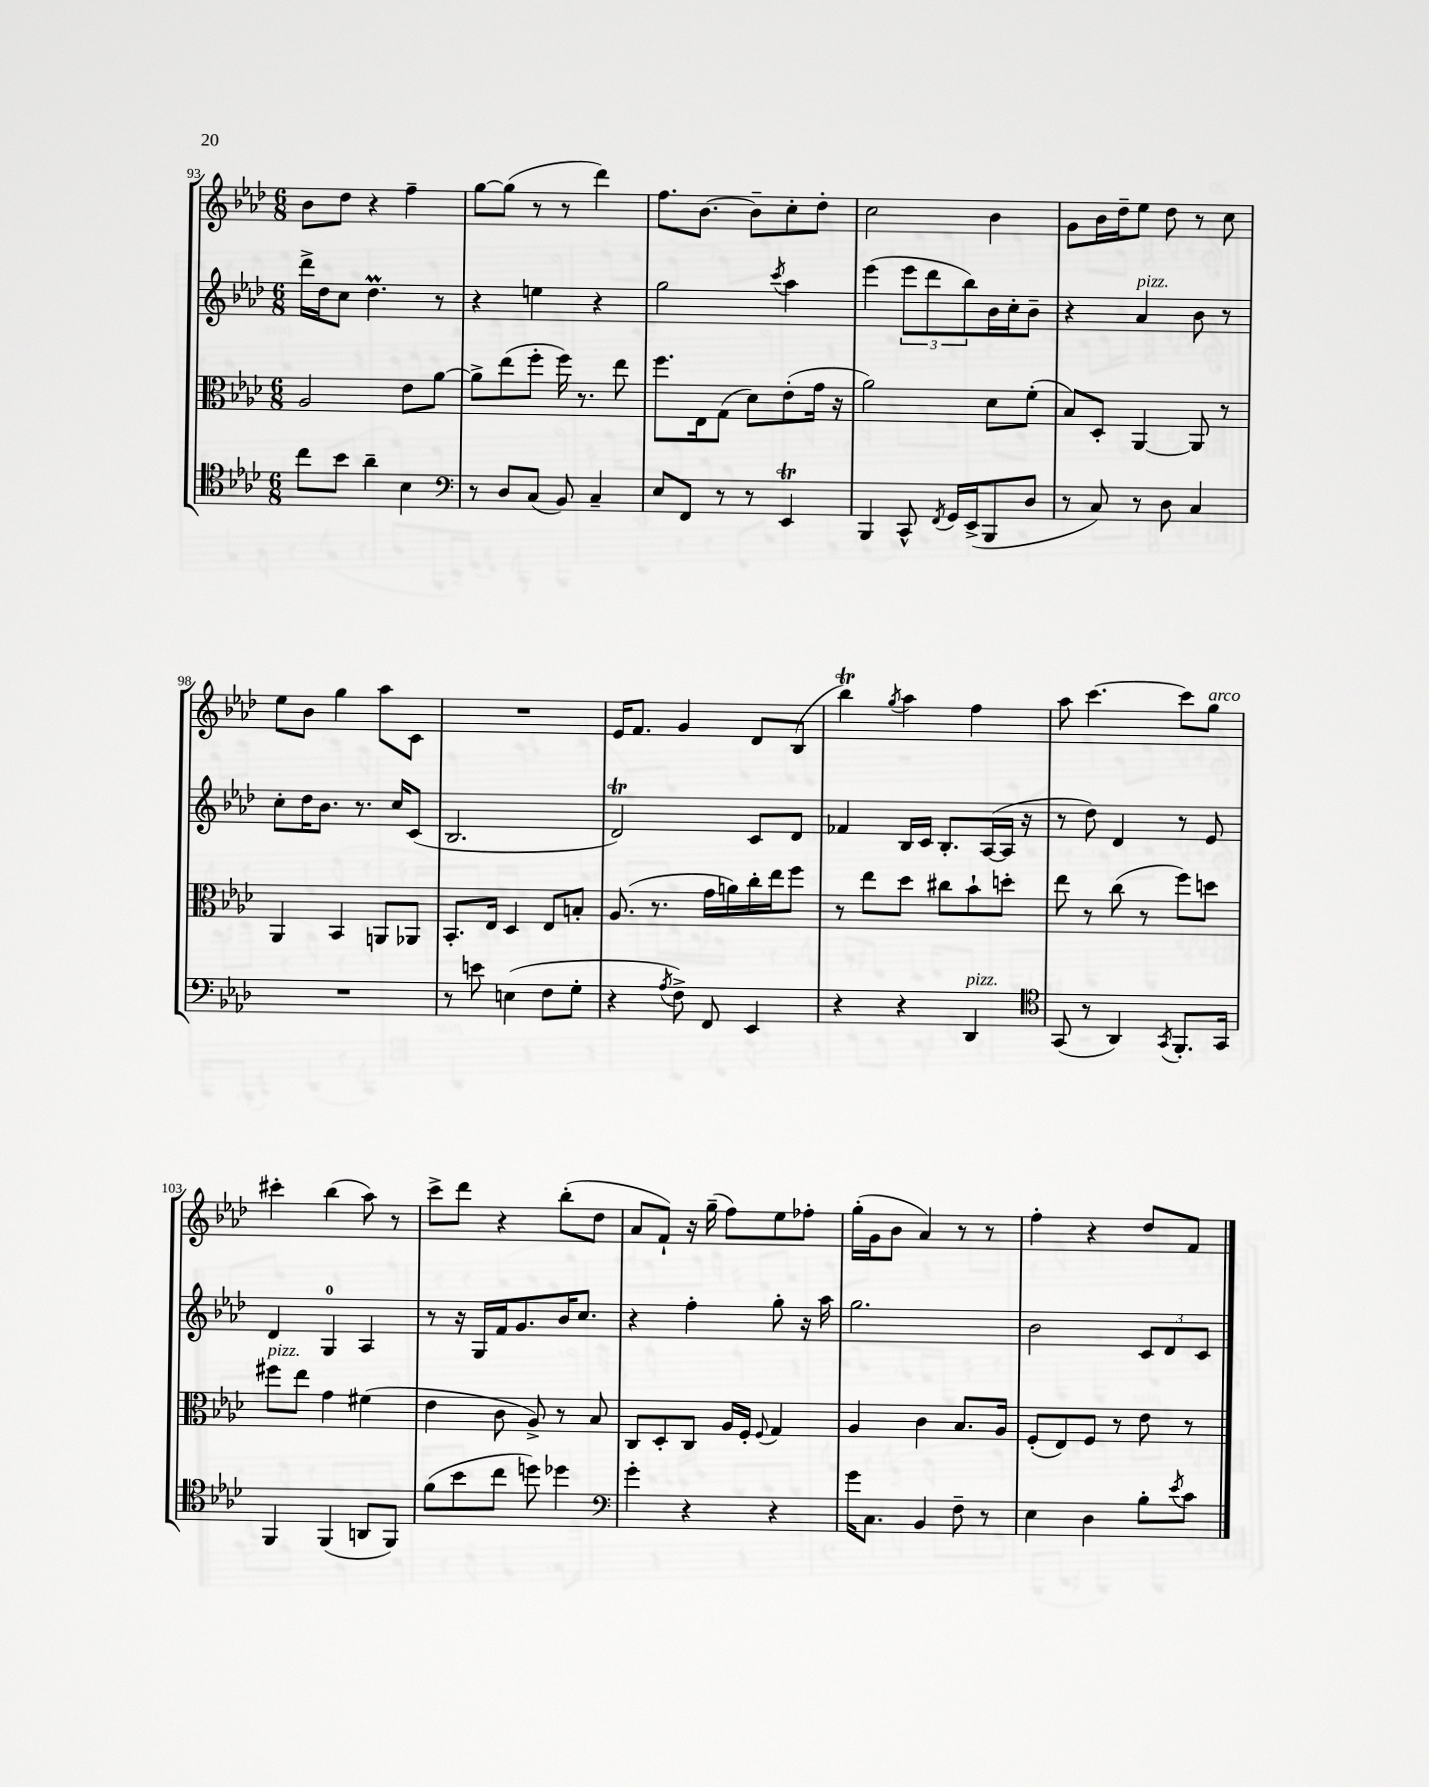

**kern	**kern	**kern	**kern
*staff4	*staff3	*staff2	*staff1
*clefC4	*clefC3	*clefG2	*clefG2
*k[b-e-a-d-]	*k[b-e-a-d-]	*k[b-e-a-d-]	*k[b-e-a-d-]
*M6/8	*M6/8	*M6/8	*M6/8
8cc	2A-	16ddd-^	8b-
.	.	16dd-	.
8b-	.	8cc	8dd-
4a-~	.	4.dd-	4r
4B-	8e-	.	4ff~
.	[8a-	8r	.
=	=	=	=
*clefF4	*	*	*
8r	8a-^]	4r	[8gg
8D-	(8ee-	.	(8gg]
(8C	8ff'	4ee	8r
8BB-)	16ff)	.	8r
.	8.r	.	.
4C~	.	4r	4ddd-)
.	8ee-	.	.
=	=	=	=
8E-	8.ff	2gg	8.ff
8FF	.	.	.
.	16E-	.	[8.b-
8r	(8G	.	.
8r	8d-)	.	8b-~]
.	.	8qccc	.
4EE-	(8e-'	4aa-	8cc'
.	16g	.	8dd-'
.	16r	.	.
=	=	=	=
4BBB-	2a-)	(4eee-	2cc
8CC^^	.	12eee-	.
.	.	12ddd-	.
8qFF	.	.	.
16GG	.	.	.
.	.	12bb-)	.
(16EE-^	.	.	.
8BBB-	8d-	16b-	4b-
.	.	16cc'	.
8D-	(8f'	8b-~	.
=	=	=	=
8r	8B-)	4r	8g
8C)	8D-'	.	16b-
.	.	.	16dd-~
8r	[4AA-	4a-	8ee-
8D-	.	.	8dd-
4C	8AA-]	8b-	8r
.	8r	8r	8cc
=	=	=	=
2.r	4AA-	8cc'	8ee-
.	.	16dd-	8b-
.	.	8.b-	.
.	4BB-	.	4gg
.	.	8.r	.
.	8AA	.	8aa-
.	.	16cc	.
.	8AA-	(8c	8c
=	=	=	=
8r	8.BB-'	2.B-	2.r
8e	.	.	.
.	16E-	.	.
(4E	4D-	.	.
8F	8E-	.	.
8G'	8B'	.	.
=	=	=	=
4r	(8.A-	2d-)	16e-
.	.	.	8.f
.	8.r	.	.
8qA-	.	.	.
8F^)	.	.	4g
8FF	16g	.	.
.	16a)	.	.
4EE-	16cc'	8c	8d-
.	16ee-	.	.
.	8ff	8d-	(8B-
=	=	=	=
4r	8r	4f-	4bb-)
.	8ee-	.	.
.	.	.	8qgg
4r	8dd-	16B-	4aa-
.	.	16c	.
.	8cc#	8.B-'	.
4DD-	8b-`	.	4ff
.	.	([16A-	.
.	8dd'	16A-]	.
.	.	16r	.
=	=	=	=
*clefC4	*	*	*
(8GG	8ee-	8r	8aa-
8r	8r	8dd-)	[4.ccc
4AA-)	(8cc	4d-	.
.	8r	.	.
8qGG	.	.	.
8.FF'	8ff)	8r	8ccc]
.	8dd	8e-	8gg
16GG	.	.	.
=	=	=	=
4FF	8ff#	4d-	4ccc#'
.	8ee-	.	.
(4FF	4g	4G	(4bb-
8AA	(4f#	4A-	8aa-)
8FF)	.	.	8r
=	=	=	=
(8f	4e-	8r	8ccc^
8b-	.	16r	8ddd-
.	.	16G	.
8cc	8c	16f	4r
.	.	8.g	.
8dd)	8A-^)	.	.
4dd-	8r	16b-	(8bb-'
.	.	8.cc	.
.	8B-	.	8dd-
=	=	=	=
*clefF4	*	*	*
4g'	8C	4r	8a-
.	8D-'	.	8f`)
4r	8C	4ff'	16r
.	.	.	(16gg~
.	16A-	.	8ff)
.	16F'	.	.
.	8qqF	.	.
4r	4G	8gg'	8ee-
.	.	16r	8ff-'
.	.	16aa-	.
=	=	=	=
16g	4A-	2.gg	(16gg'
8.C	.	.	16g
.	.	.	8b-
4BB-	4c	.	4a-)
8F~	8.B-	.	8r
8r	.	.	8r
.	16A-	.	.
=	=	=	=
4E-	(8F'	2b-	4ff'
.	8E-)	.	.
4D-	8F	.	4r
.	8r	.	.
8B-'	8e-	12c	8dd-
.	.	12d-	.
8qe-	.	.	.
8c	8r	.	8f
.	.	12c	.
==	==	==	==
*-	*-	*-	*-
